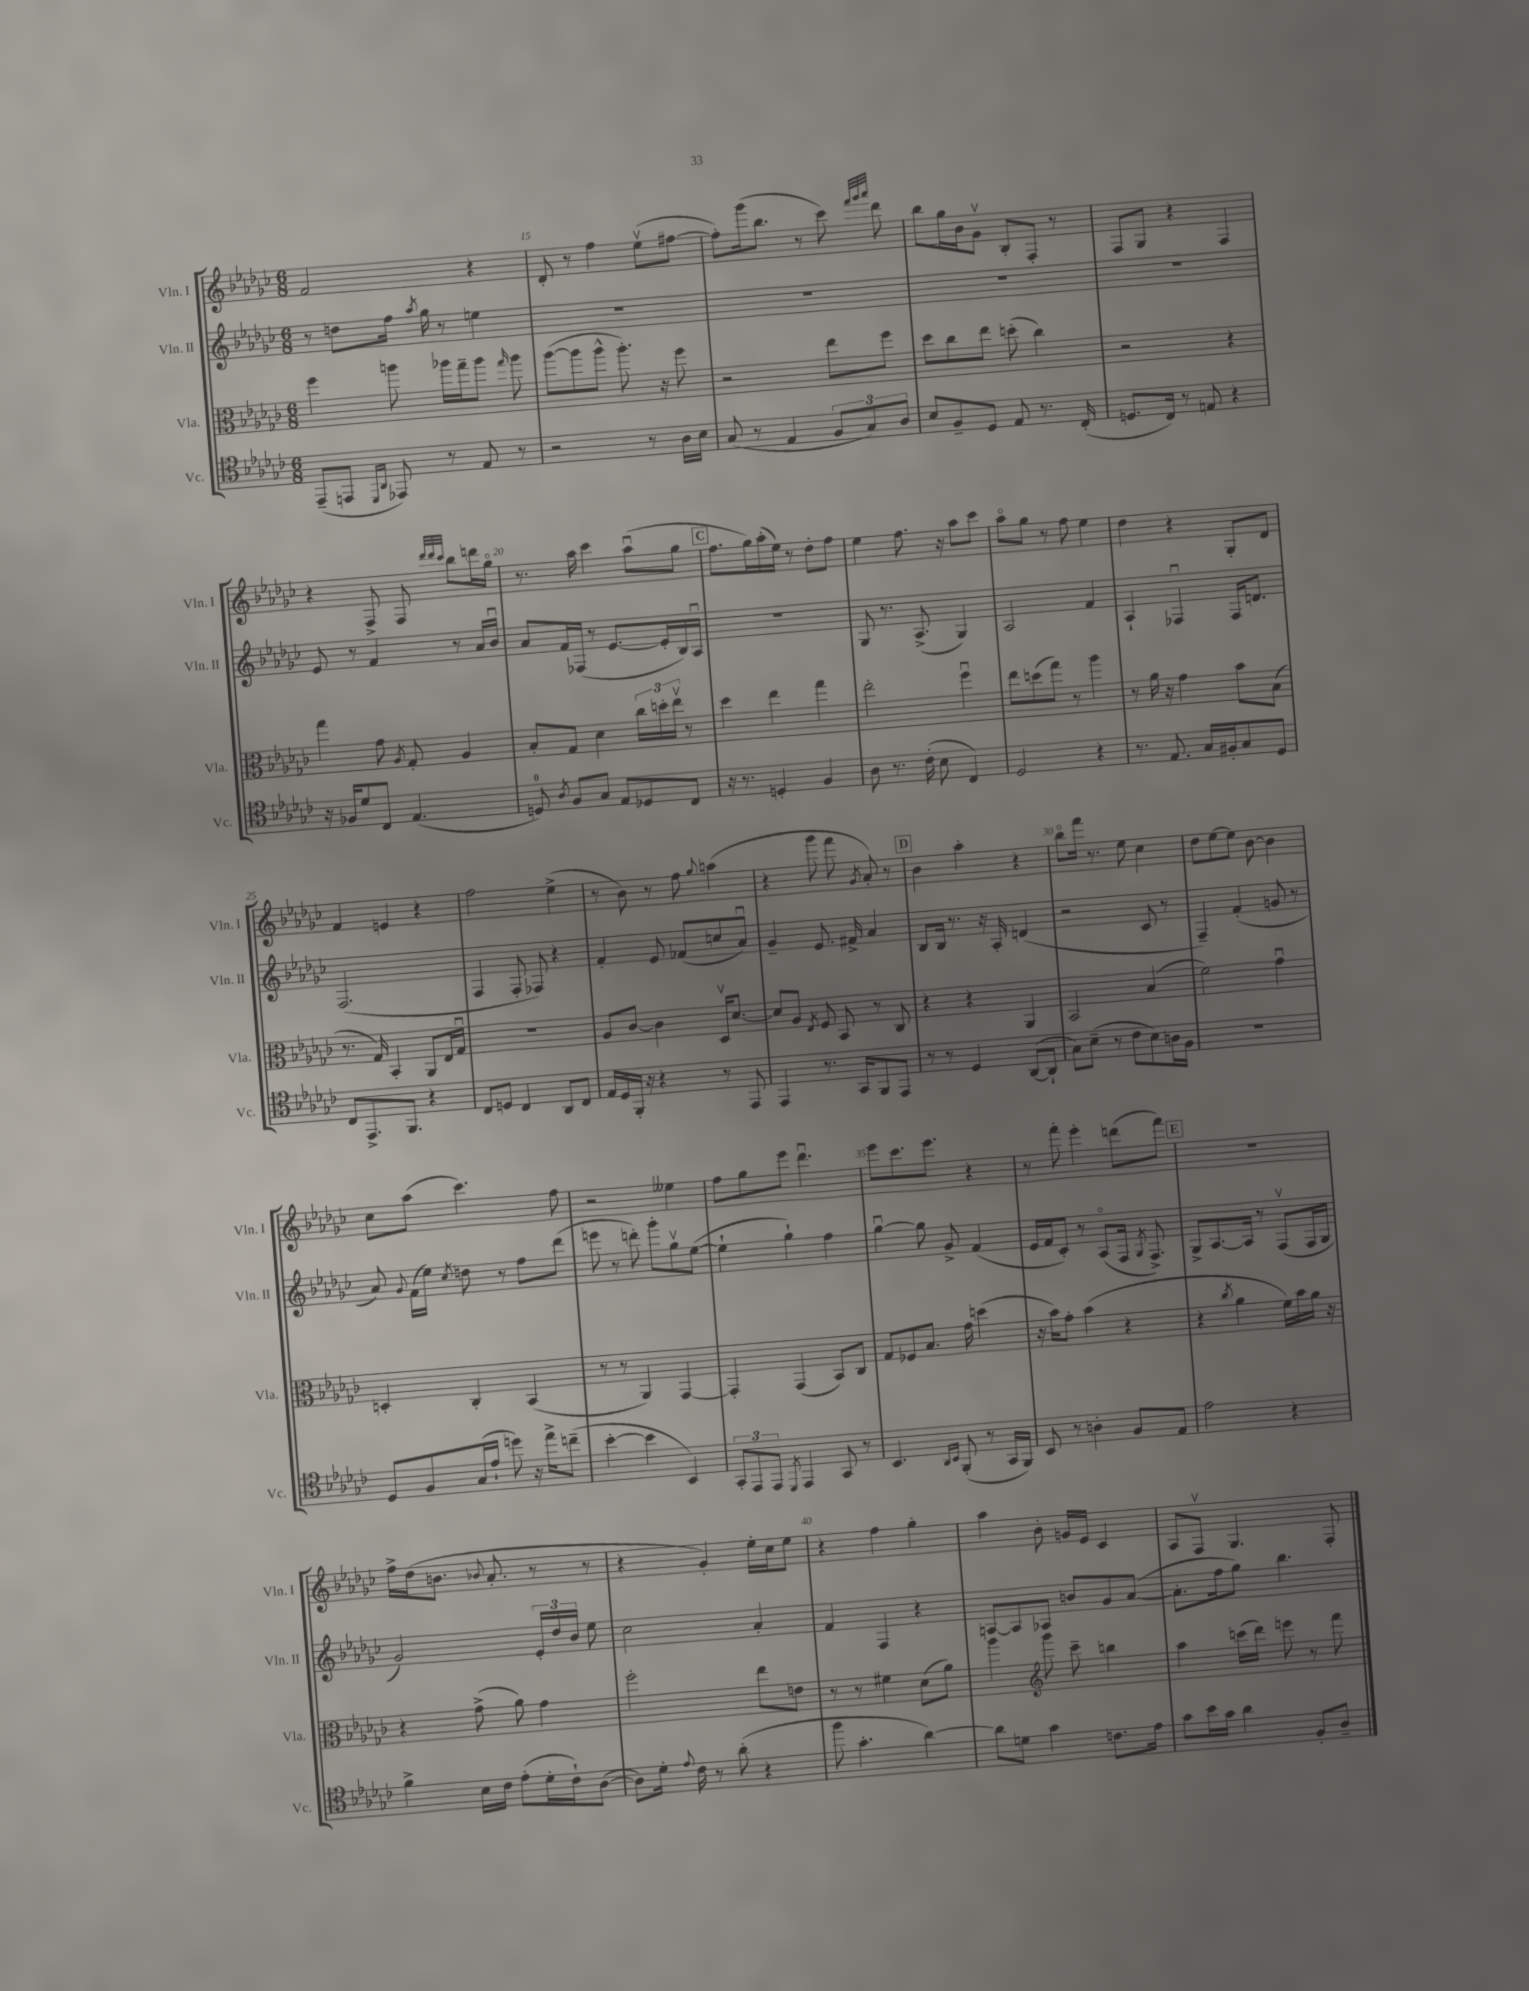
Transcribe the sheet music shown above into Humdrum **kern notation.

**kern	**kern	**kern	**kern
*part4	*part3	*part2	*part1
*staff4	*staff3	*staff2	*staff1
*I"Vc.	*I"Vla.	*I"Vln. II	*I"Vln. I
*I'Vc.	*I'Vla.	*I'Vln. II	*I'Vln. I
*clefC4	*clefC3	*clefG2	*clefG2
*k[b-e-a-d-g-c-]	*k[b-e-a-d-g-c-]	*k[b-e-a-d-g-c-]	*k[b-e-a-d-g-c-]
*M6/8	*M6/8	*M6/8	*M6/8
=14	=14	=14	=14
(8EE-~/L	4ff\	8r	2f/
8EEn/J	.	8ddn\L	.
16qqDD-/LL	.	.	.
16qqAA-/JJ	.	.	.
8EE-X/)	8aan\	16ff\Jk	.
.	.	8qaa-/	.
.	.	16gg-\	.
8r	16aa-X\LL	8r	.
.	16gg-~\J	.	.
8E-/	8aa-\J	4een\	4r
.	16qqgg-/	.	.
8r	8aa-\	.	.
=15	=15	=15	=15
2r	([8aa-\L	2.r	8d-'/
.	8aa-\]	.	8r
.	8aa-^^\J	.	4ff\
.	8.aa-'\)	.	.
8r	.	.	(8ee-v\L
.	16r	.	.
16A-\LL	8ff\	.	[8ff#X\J
16B-\JJ	.	.	.
=16	=16	=16	=16
(8G-/	2r	2.r	8ff#'\L])
8r	.	.	(16ggg-\k
.	.	.	8.bb-\J
4E-/	.	.	.
.	.	.	8r
12F/L	8ee-\L	.	8ccc-\)
12G-/)	.	.	.
.	.	.	32qqfff/LLL
.	.	.	32qqggg-/
.	.	.	32qqaaa-/JJJ
.	8ff\J	.	8ddd-\
12A-/J	.	.	.
=17	=17	=17	=17
8B-/L	8dd-\L	2.r	8bb-\L
8F~/	8cc-\	.	16gg-\L
.	.	.	16b-\J
8D-/J	8ee-\J	.	8g-v\J
8E-/	(8ddn'\	.	8B-'/L
8.r	4cc-\)	.	8F'/J
.	.	.	8r
(16C-'/	.	.	.
=18	=18	=18	=18
8.Dn/L	2r	2.r	8F/L
.	.	.	8G-/J
16C-/Jk)	.	.	.
8r	.	.	4r
8En/	.	.	.
4r	4r	.	4F/
!!LO:LB:g=z
=19	=19	=19	=19
16r	4gg-\	8e-/	4r
16F-X/KL	.	.	.
8d-/	.	8r	.
8C-/J	8g-\	4f/	8F^/
.	8qA-/	.	.
(4.E-/	8G-'/	.	8F/
.	.	.	32qqddd-/LLL
.	.	.	32qqddd-/
.	.	.	32qqccc-/JJJ
.	4A-/	8r	8bb-\L
.	.	16a-/LL	16dddn\L
.	.	16b-u/JJ	16gg-\JJ
=20	=20	=20	=20
8Dn/)	8B-'/L	8a-/L	8.r
8qA-/	.	.	.
8F/L	8G-/J	16f/L	.
.	.	(16F-X/JJ	16aa-\
8G-/J	4d-\	8r	4ccc-\
8E-/L	.	[8.e-/L	.
8D-X/	24cc-\LL	.	(8aa-u\L
.	24ddn'\	.	.
.	.	16e-'/L]	.
.	24ee-v\JJ	.	.
8C-/J	8r	16B-/)	8gg-\J
.	.	16A-u/JJ	.
!!LO:REH:place=s1:t=C
=21	=21	=21	=21
16r	4dd-\	2.r	8.ff\L
8.r	.	.	.
.	.	.	16gg-\L)
4Dn'/	4ee-\	.	(16aa-'\
.	.	.	16ee-\JJ)
.	.	.	8r
4F/	4gg-\	.	8dd-'\L
.	.	.	8ff\J
=22	=22	=22	=22
8A-\	2ee-'\	8G-/	4ee-\
8.r	.	8.r	.
.	.	.	8.ff\
(16c-'\	.	(8.A-^/	.
8B-\	.	.	.
.	.	.	16r
4C-/)	4ffu\	4G-/)	8aa-\L
.	.	.	8ccc-\J
=23	=23	=23	=23
2D-/	8ee-\L	2A-/	8aa-\L
.	(8ddn\	.	8gg-\J
.	8gg-\J)	.	8r
.	8r	.	8ff\
4r	4aa-\	4f/	4ee-\
=24	=24	=24	=24
8.r	8r	4A-`/	4dd-\
.	16a-\	.	.
8.E-/	16r	.	.
.	4g-\	4F-Xu/	4r
16G-/LL	.	.	.
16F#X'/J	.	.	.
8G-/	8b-\L	16F-/KL	8G-'/L
.	.	8.dn/J	.
8D-/J	(8B-\J	.	8d-/J
!!LO:LB:g=z
=25	=25	=25	=25
8C-/L	8.r	(2.F/	4f/
8.EE-^/	.	.	.
.	16G-/)	.	.
.	4BB-'/	.	4en/
8.FF/J	.	.	.
4r	8AA-/L	.	4r
.	16E-/L	.	.
.	16G-u/JJ	.	.
=26	=26	=26	=26
8C-/L	2.r	4F/	2ff\
8Dn/J	.	.	.
4C-/	.	8F'/	.
.	.	8F-X/)	.
8AA-/L	.	4r	(4ee-^\
8C-/J	.	.	.
=27	=27	=27	=27
16E-/LL	8A-/L	4f'/	8r
16D-/	.	.	.
16FF'/JJ	[8c-/J	.	8b-\)
16r	.	.	.
4r	4c-\]	8e-/	8r
.	.	(8f-X/L	8ff\
.	.	.	8qqgg-/
8r	16D-v/KL	8ccn/	(4aan\
.	[8.d-/J	.	.
8EE-/	.	8a-u/J)	.
=28	=28	=28	=28
4EE-/	8d-/L]	4g-~/	4r
.	8A-/J	.	.
.	8qE-/	.	.
8.r	8F/	8.e-/	8ggg-\
.	8BB-/	.	8fff\
16GG-/KL	.	16f#X^/	.
.	.	.	8qg-/
8FF/	8r	4a-/	8a-'/)
8EE-/J	8C-/	.	8r
!!LO:REH:place=s1:t=D
=29	=29	=29	=29
8r	4r	8B-/L	4b-\
8r	.	16B-/Jk	.
.	.	8.r	.
4D-/	4r	.	4aa-'\
.	.	16r	.
.	.	16A-'/	.
([8AA-/L	4AA-/	(4dn/	4r
8AA-`/J]	.	.	.
=30	=30	=30	=30
8G-\L)	2BB-/	2r	8bb-\L
(8B-~\J	.	.	16fff\Jk
.	.	.	8.r
8r	.	.	.
8c-\L	.	.	8ee-\
8B-\)	(4B-/	8c-/	4cc-\
16An\L	.	8r	.
16F\JJ	.	.	.
=31	=31	=31	=31
2.r	2f\)	4F~/)	8dd-\L
.	.	.	[8ee-\
.	.	(4f'/	8ee-\J]
.	.	.	[8b-\
.	4g-u\	8gn/	4b-\]
.	.	8r	.
!!LO:LB:g=z
=32	=32	=32	=32
8D-/L	4Dn'/	8a-/)	8cc-\L
.	.	8qqg-/	.
8F/	.	(16f\LL	(8aa-\J
.	.	16ee-\JJ)	.
.	.	8qcc-/	.
(16G-/L	4C-'/	8ddn\	4.ccc-\)
16e-`/JJ	.	.	.
8ddn\)	.	8r	.
16r	(4BB-/	8ff\L	.
16ee-^\KL	.	.	.
(8ccn~\J	.	(8ddd-\J	8ff\
=33	=33	=33	=33
[4b-'\	8r	8eeen\	2r
.	8r	8r	.
4b-\]	4AA-/)	8dddn'\)	.
.	.	8ggg-'\L	.
4BB-/)	[4GG-/	8gg-v\	4ee--X\
.	.	([8ee-\J	.
=34	=34	=34	=34
12GG-'/L	4GG-'/]	4ee-`\]	8ff\L
12EE-/	.	.	.
.	.	.	8gg-\
12EE-/J	.	.	.
8qDD-/	.	.	.
4EE-/	(4GG-/	4gg-`\)	8eee-\J
.	.	.	4.ddd-u\
8GG-/	8BB-/L)	4ff\	.
8r	8C-/J	.	.
=35	=35	=35	=35
4.BB-/	8G-/L	[4gg-u\	8eee-\L
.	8F-X/	.	8.ccc-\
.	8.B-/J	8gg-\]	.
.	.	.	8.eee-\J
16qqAA-/LL	.	.	.
16qqBB-/JJ	.	.	.
(8FF'/	.	8g-^/	.
.	16g-\	.	.
8r	(4ddn\	(4f/	4r
16GG-/LL	.	.	.
16FF/JJ)	.	.	.
=36	=36	=36	=36
8BB-/	16r	16e-/LL	8r
.	16b-\KL)	16f/J	.
8r	8g-'\J	8c-'/J)	8fff'\
4An'\	(4b-\	8r	4eee-'\
.	.	(8A-/L	.
8F/L	4r	16F/Jk	(8dddn\L
.	.	8qG-/	.
.	.	8.F^/)	.
8E-/J	.	.	8fff\J)
!!LO:REH:place=s1:t=E
=37	=37	=37	=37
2e-\	4r	8G-^/L	2.r
.	.	[8.A-/	.
.	8qcc-/	.	.
.	4a-\	.	.
.	.	16A-/Jk]	.
.	.	8r	.
4r	16f\LL)	(8Fv/L	.
.	16b-\	.	.
.	16a-\JJ	16F/L	.
.	16r	16G-/JJ	.
!!LO:LB:g=z
=38	=38	=38	=38
4f^\	4r	2g-/)	16ff^\LL
.	.	.	(16dd-\J
.	.	.	8.bn\J
16B-\LL	(8g-^\	.	.
.	.	.	8qqb-X/
16c-\JJ	.	.	8.a-'/
(8e-'\L	8a-\)	.	.
16d-'\L	4g-\	24e-'/LL	8r
.	.	24dd-/	.
16c-`\J)	.	.	.
.	.	24b-/JJ	.
([8A-\J	.	8ee-\	8r
=39	=39	=39	=39
8A-\L])	2ff'\	2cc-\	4r
16d-'\Jk	.	.	.
8qqe-/	.	.	.
16c-\	.	.	.
8r	.	.	4g-'/)
(8a-'\	.	.	.
4r	8ee-\L	4a-'/	16ee-'\LL
.	.	.	16cc-\J
.	8en\J	.	8ee-\J
=40	=40	=40	=40
8ff\	8r	4f/	4r
4.g-'\	8r	.	.
.	4f#X\	4F/	4ff\
[4a-\)	(8d-\L	4r	4gg-'\
.	8a-\J)	.	.
=41	=41	=41	=41
8a-\L]	4aa-\	[8An/L	4aa-\
8dn\J	.	8A/]	.
*	*clefG2	*	*
4g-\	8ggg-\	8A-X/J	8b-'\
.	8ccc-~\	8bn/L	16gn/LL
.	.	.	16e-/JJ
8.cn\L	4bbn\	8g-/	4c-/
.	.	([8a-/J	.
16e-\Jk	.	.	.
=42	=42	=42	=42
8g-\L	4aa-\	8.a-'\L]	8A-/L
16b-\L	.	.	8Fv/J
16g-\JJ	.	16ff\k	.
4a-\	(16cccn\LL	8gg-\J)	4.G-/
.	16ddd-\JJ)	.	.
.	8eeen\	4.bb-\	.
8F'/L	8r	.	.
8A-~/J	8fff\	.	8F'/
==	==	==	==
*-	*-	*-	*-
